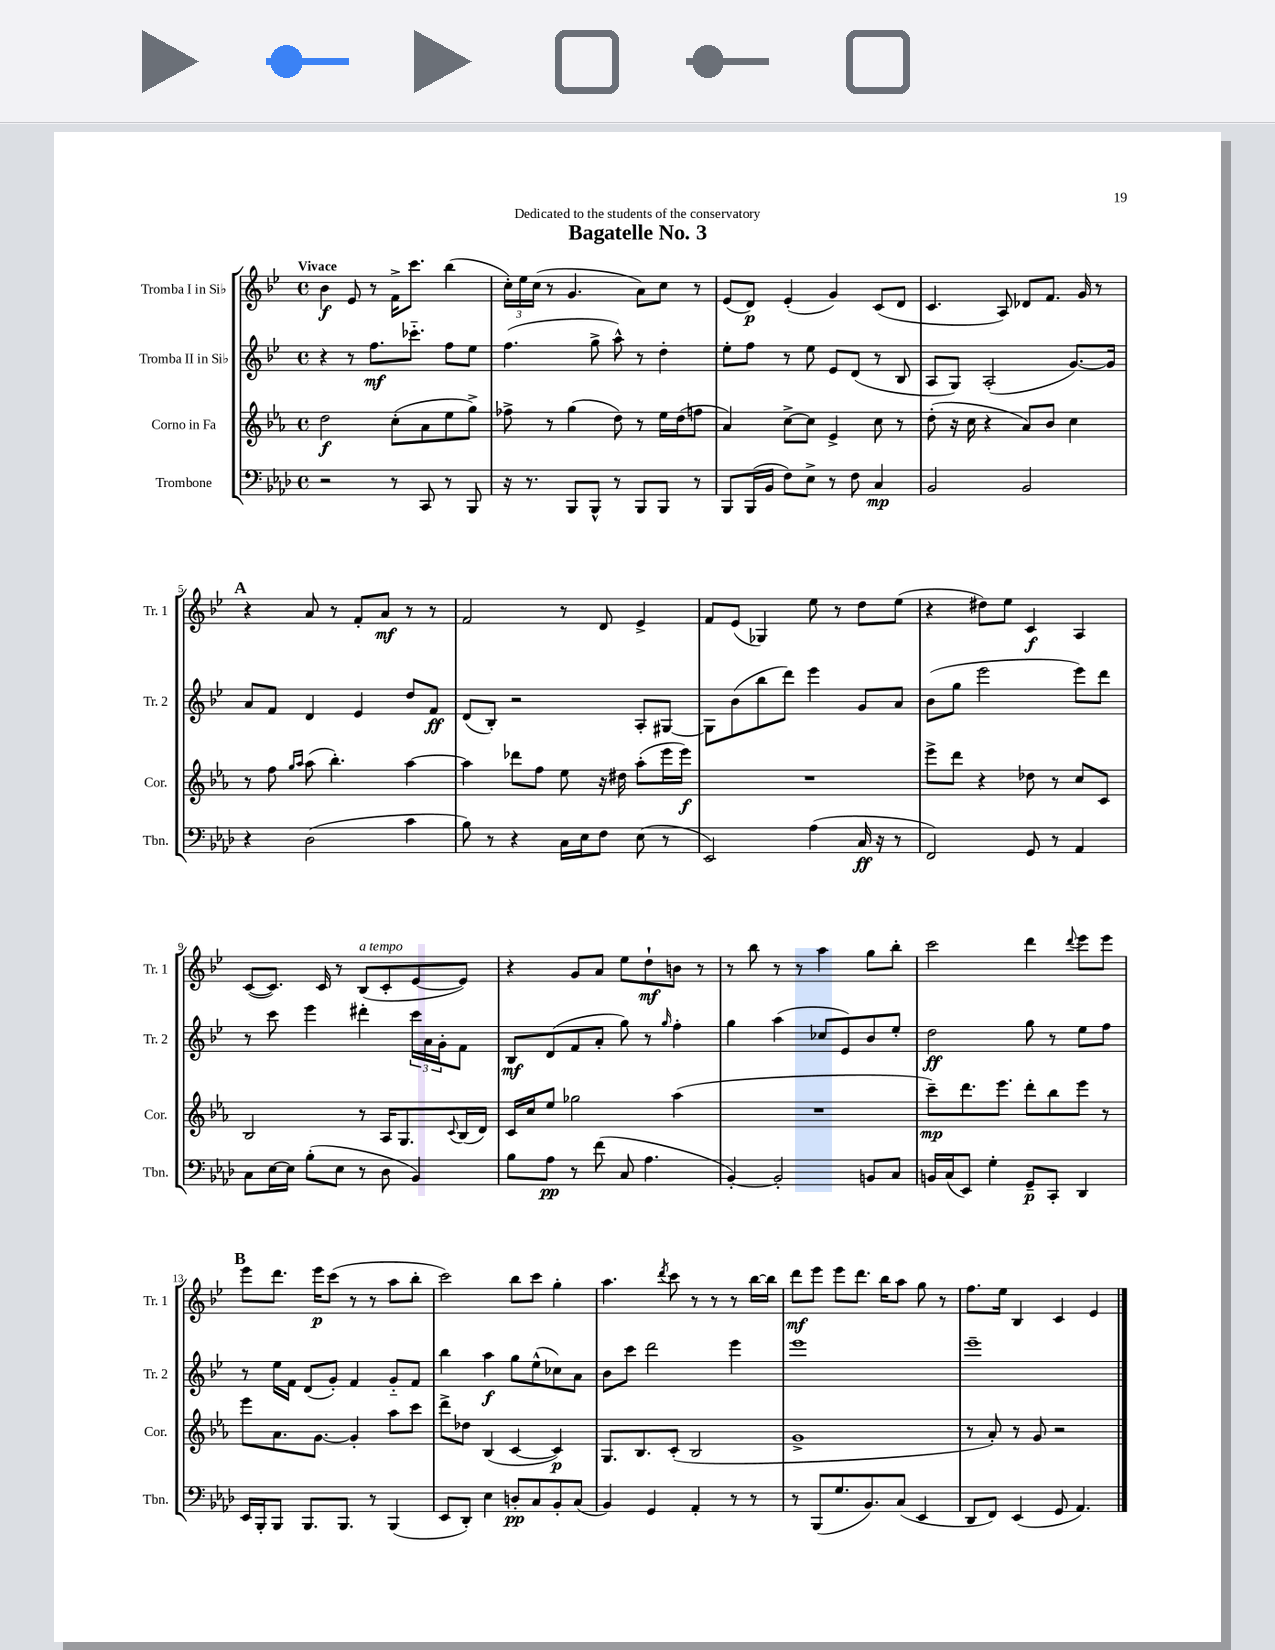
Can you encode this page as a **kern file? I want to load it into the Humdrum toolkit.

**kern	**kern	**kern	**kern
*staff4	*staff3	*staff2	*staff1
*clefF4	*clefG2	*clefG2	*clefG2
*k[b-e-a-d-]	*k[b-e-a-]	*k[b-e-]	*k[b-e-]
*M4/4	*M4/4	*M4/4	*M4/4
*met(c)	*met(c)	*met(c)	*met(c)
2r	2dd\	4r	4b-\
.	.	8r	8e-/
.	.	8.ff\L	8r
8r	(8cc'\L	.	16f^\LK
.	.	8.ccc-'~\J	8.ccc\J
8CC/	8a-\	.	.
8r	8ee-\	8ff\L	(4bb-\
8BBB-/	8gg^\J)	8ee-\J	.
=	=	=	=
16r	8ff-^\	(4.ff\	24cc'\LL)
.	.	.	24ee-\
8.r	.	.	.
.	.	.	(24cc\JJ
.	8r	.	8r
8BBB-/L	(4gg\	.	4.g/
8BBB-^^/J	.	8gg^\	.
8r	8dd\)	8aa^^\)	.
8BBB-/L	8r	8r	8a\L)
8BBB-/J	16ee-\LL	4dd'\	8cc\J
.	(16dd\J	.	.
8r	8ff\J	.	8r
=	=	=	=
8BBB-/L	4a-/)	8ee-'\L	(8e-/L
(16BBB-/L	.	8ff\J	8d/J)
16BB-/JJ	.	.	.
8F\L)	[8cc^\L	8r	(4e-'/
8E-^\J	8cc\]J	8ee-\	.
8r	4e-^/	8e-/L	4g/)
8F\	.	(8d/J	.
4C/	8cc\	8r	(8c/L
.	8r	8B-/	8d/J
=	=	=	=
2BB-/	(8dd'\	8A/L	4.c/
.	16r	8G/J)	.
.	16cc\	.	.
.	4r	(2A'/	.
.	.	.	8A/)
2BB-/	8a-/L)	.	8d-/L
.	8b-/J	.	8.f/J
.	4cc\	[8.g/L)	.
.	.	.	16g/
.	.	.	8r
.	.	16g/]Jk	.
=	=	=	=
4r	8r	8a/L	4r
.	8ff\	8f/J	.
.	16qqgg/LL	.	.
.	16qqaa-/JJ	.	.
(2D-\	(8aa-\	4d/	8a/
.	4.bb-'\)	.	8r
.	.	4e-/	8f'/L
.	.	.	8a/J
4c\	[4aa-\	8dd/L	8r
.	.	8f/J	8r
=	=	=	=
8B-\)	4aa-\]	(8d/L	2f/
8r	.	8B-'/J)	.
4r	8ddd-\L	2r	.
.	8ff\J	.	.
16C\LL	8ee-\	.	8r
16E-\J	.	.	.
8F\J	16r	.	8d/
.	16dd#\	.	.
(8E-\	(8aa-'\L	8A'/L	4e-^/
8r	16eee-\L	[8G#/J	.
.	16eee-\JJ)	.	.
=	=	=	=
2EE-/)	1r	8G#\]L	8f/L
.	.	(8b-\	(8e-/J
.	.	8bb-\	4G-/)
.	.	8ddd\J)	.
(4A-\	.	4eee-\	8ee-\
.	.	.	8r
16C/	.	8g/L	8dd\L
16r	.	.	.
8r	.	8a/J	(8ee-\J
=	=	=	=
2FF/)	8eee-^\L	(8b-\L	4r
.	8ddd\J	8gg\J	.
.	4r	2eee-\	8dd#\L)
.	.	.	8ee-\J
8GG/	8dd-\	.	4c/
8r	8r	.	.
4AA-/	8cc/L	8eee-\L)	4A/
.	8c/J	8ddd\J	.
=	=	=	=
8C\L	2B-/	8r	([8c/L
[16E-\L	.	8ccc\	8.c/]J)
16E-\]JJ	.	.	.
(8B-'\L	.	4eee-\	.
.	.	.	16c/
8E-\J	.	.	8r
8r	8r	4ddd#'\	(8B-/L
8D-\	16A-/LK	.	8c'/
.	8.G/	.	.
4BB-/)	.	24ccc\LL	[8e-/
.	.	24a\	.
.	.	24g'\J	.
.	8qqc/	.	.
.	(16B-/L	8f\J	8e-/]J)
.	16d/JJ)	.	.
=	=	=	=
8B-\L	16c/LL	8B-/L	4r
.	16cc/J	.	.
8A-\J	8ee-/J	(8d/	.
8r	2gg-\	8f/	8g/L
(8f\	.	8a'/J	8a/J
8C/	.	8gg\)	8ee-\L
4.A-\	.	8r	8dd`\
.	.	16qqgg/	.
.	(4aa-\	4ff'\	8b\J
.	.	.	8r
=	=	=	=
[4BB-'/)	1r	4gg\	8r
.	.	.	8bb-\
2BB-'/]	.	(4aa\	8r
.	.	.	8r
.	.	8cc-/L	4aa\
.	.	8e-/)	.
8BB/L	.	8b-/	8gg\L
8C/J	.	8ee-'/J	8bb-'\J
=	=	=	=
16BB/LL	8ccc~\L)	2dd\	2ccc\
(16C/J	.	.	.
8EE-/J)	8.ddd\	.	.
4G'\	.	.	.
.	8.eee-\J	.	.
8GG~/L	8ddd'\L	8gg\	4ddd\
8CC'/J	8bb-\	8r	.
.	.	.	8qqddd/
4DD-/	8eee-\J	8ee-\L	8eee-\L
.	8r	8ff\J	8eee-\J
=	=	=	=
16EE-/LL	8eee-\L	8r	8eee-\L
16BBB-'/J	.	.	.
8BBB-/J	8.a-\	16ee-\LL	8.ddd\J
.	.	16f\JJ	.
8.BBB-/L	.	(8d/L	.
.	[8.g\J	.	16eee-\LK
.	.	8g'/J)	(8ccc\J
8.BBB-/J	.	.	.
.	4g'/]	4f/	8r
8r	.	.	8r
(4BBB-/	8aa-\L	8g'~/L	8aa\L
.	8ccc\J	8f/J	8bb-'\J
=	=	=	=
8EE-/L	8ddd^\L	4bb-\	2ccc\)
8DD-'/J)	8dd-\J	.	.
4E-\	(4B-/	4aa\	.
8D'/L	[4c/	8gg\L	8bb-\L
8C/	.	(8ee-^^\	8ccc\J
8BB-'/	4c/])	8cc-\)	4gg'\
(8C/J	.	8a\J	.
=	=	=	=
4BB-/)	8.G/L	8b-\L	4.aa\
.	.	8ccc\J	.
.	8.B-/	.	.
4GG/	.	2ddd\	.
.	.	.	8qddd/
.	(8c'/J	.	8ccc\
4AA-'/	2B-/	.	8r
.	.	.	8r
8r	.	4eee-\	8r
8r	.	.	[16bb-\LL
.	.	.	16bb-\]JJ
=	=	=	=
8r	1g^	1eee-	8ddd\L
(8BBB-/L	.	.	8eee-\J
8.G/	.	.	8eee-\L
.	.	.	8.ddd\J
8.BB-/)	.	.	.
.	.	.	16bb-\LK
(8C/J	.	.	8aa\J
4EE-/	.	.	8gg\
.	.	.	8r
=	=	=	=
8DD-/L	8r	1eee-~	8.ff\L
8FF/J)	8a-'/)	.	.
.	.	.	16ee-\Jk
(4EE-/	8r	.	4B-/
.	8g/	.	.
8GG/	2r	.	4c/
4.AA-/)	.	.	.
.	.	.	4e-/
==	==	==	==
*-	*-	*-	*-
